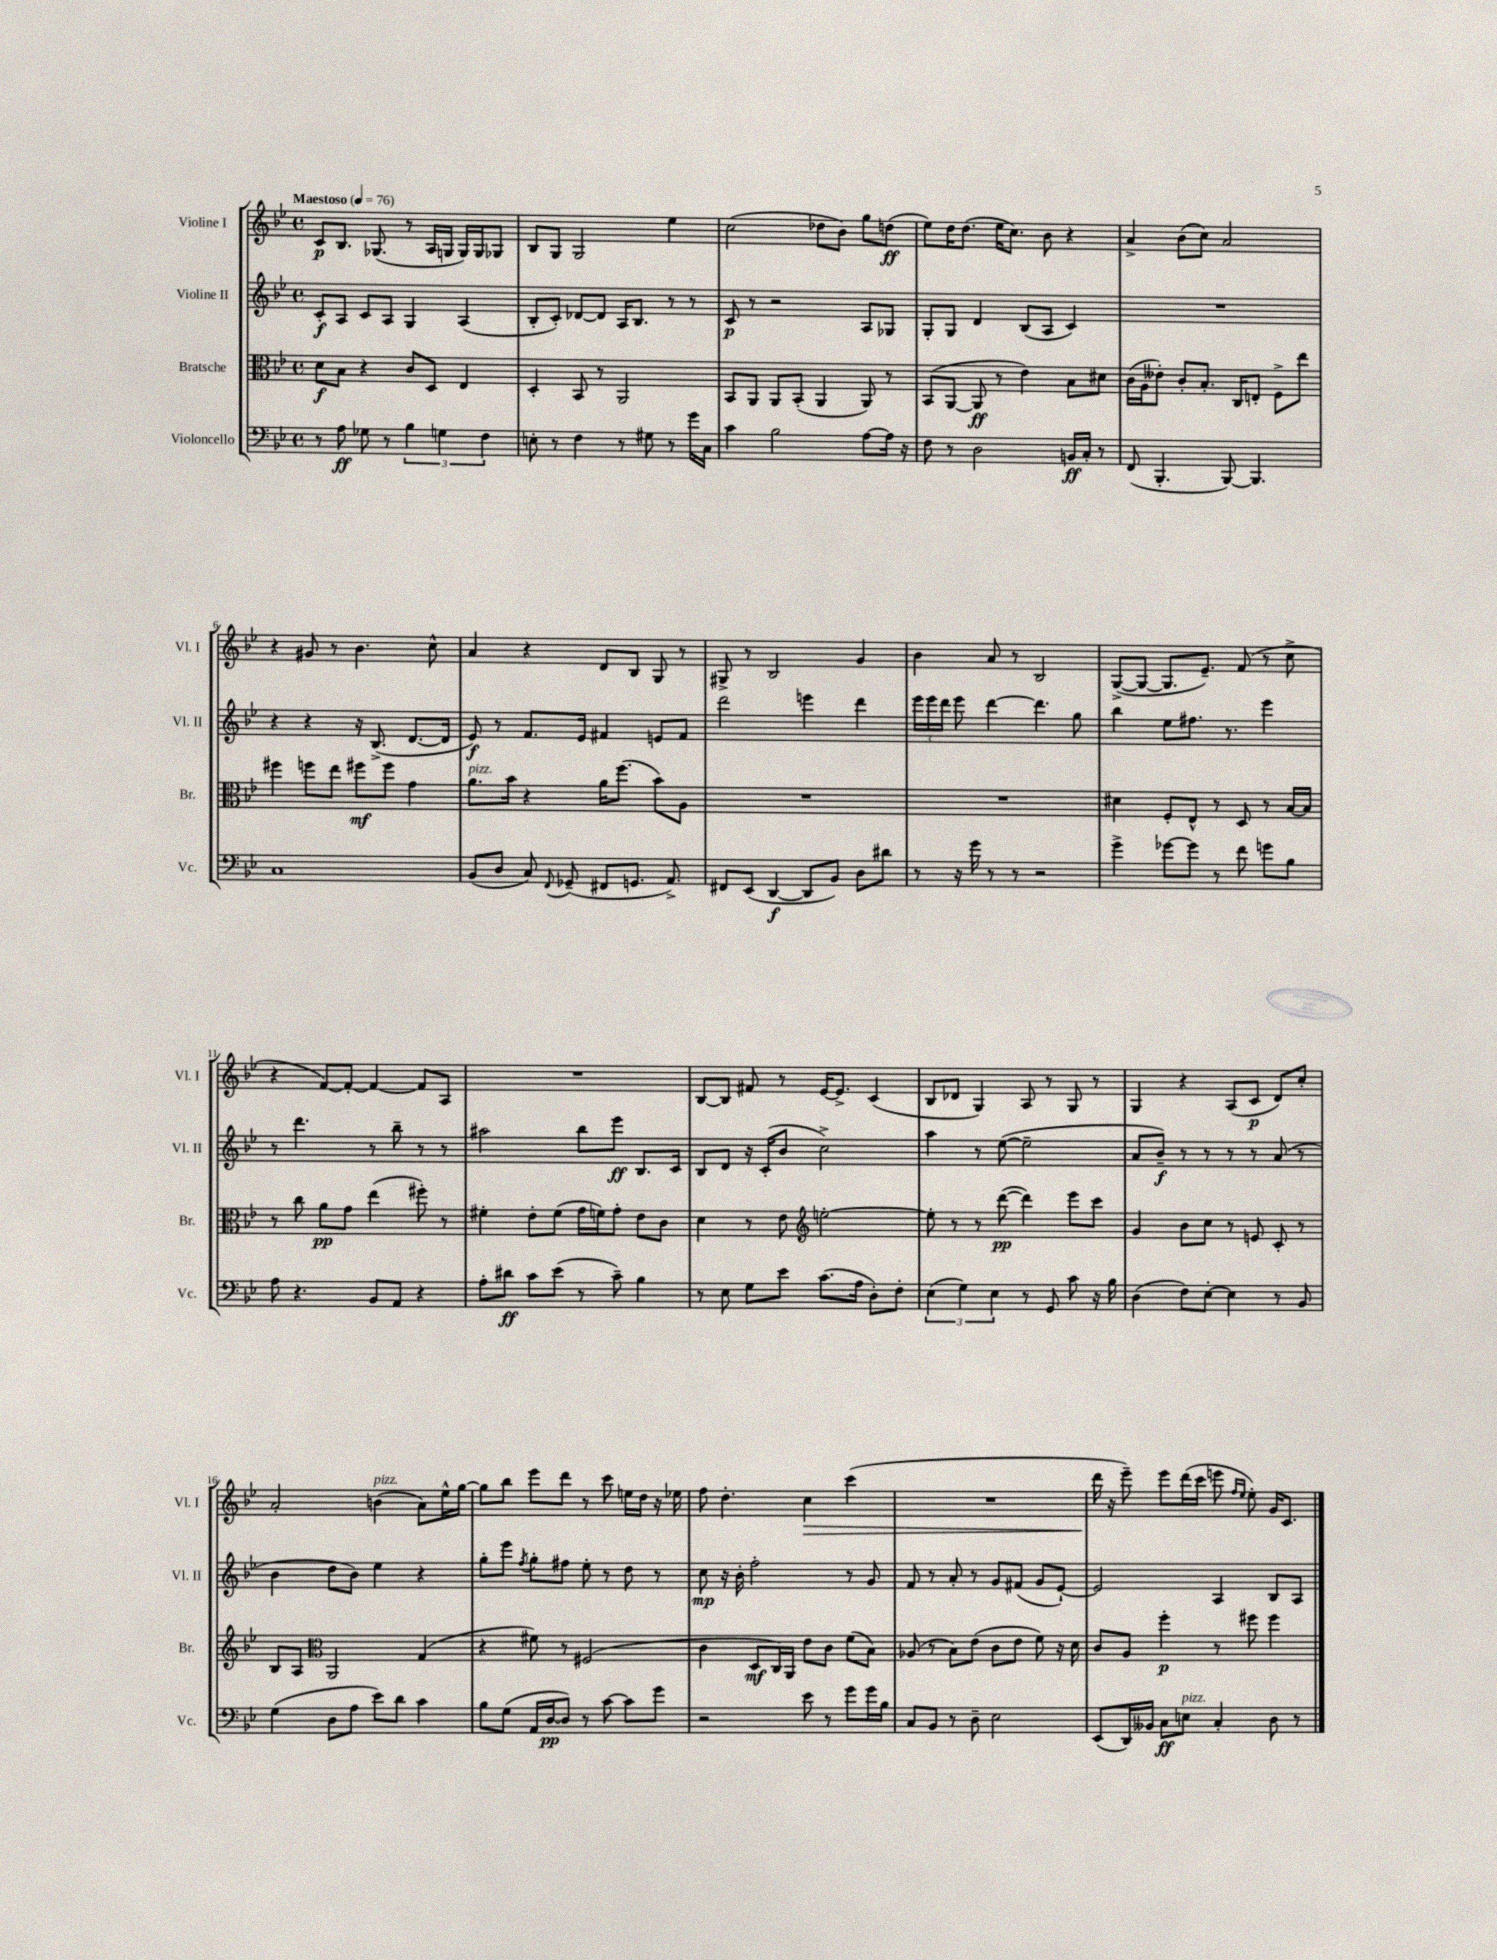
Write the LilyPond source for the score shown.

<<
\new StaffGroup <<
\new Staff = "s0" \with { instrumentName = "Violine I" shortInstrumentName = "Vl. I" } {
    \clef treble \key bes \major \defaultTimeSignature \time 4/4 \tempo "Maestoso" 4 = 76
    \autoBeamOff c'8[\p bes8.] ges8.( r8 a16[ g16] g16[) g16 ges8] |
    bes8[ g8] g2 ees''4 |
    c''2( des''8[ bes'8]) g''8[ d''8]\ff( |
    ees''8[) d''16 d''8.]( ees''16[ c''8.]) bes'8 r4 |
    a'4-> bes'8[( c''8]) a'2 |
    r4 gis'8 r8 bes'4. c''8-^ |
    a'4 r4 d'8[ bes8] g8 r8 |
    gis8-> r8 bes2 g'4 |
    bes'4 a'8 r8 bes2 |
    g8[~->( g8]~ g8.[ ees'8.]--) f'8( r8 c''8-> |
    r4 f'8[~) f'8]~-. f'4~ f'8[ a8] |
    R1 |
    bes8[~ bes8] fis'8 r8 ees'16[~ ees'8.]-> c'4( |
    bes8[ des'8] g4) a8 r8 g8 r8 |
    g4 r4 a8[( c'8]\p d'8[) c''8]-. |
    a'2-. b'4^\markup { \italic "pizz." }( a'8[) ees''16-^ g''16]~ |
    g''8[ bes''8] ees'''8[ d'''8] r8 c'''8 e''16[ d''16] r16 ees''16 |
    f''8 d''4.-. c''4\> c'''4( |
    R1 |
    d'''16\! r16 ees'''8--) ees'''8[ d'''16( c'''16] e'''8 \grace { f''16[ ees''16] } ees''8-.) g'16[ c'8.] \bar "|." |
}
\new Staff = "s1" \with { instrumentName = "Violine II" shortInstrumentName = "Vl. II" } {
    \clef treble \key bes \major \defaultTimeSignature \time 4/4
    \autoBeamOff c'8[-.\f a8] c'8[ a8] g4 a4( |
    bes8[-. c'8]-.) des'8[~ des'8] a16[ bes8.] r8 r8 |
    c'8\p r8 r2 a8[ ges8] |
    g8[-. g8] d'4 bes8[( a8] c'4) |
    R1 |
    r4 r4 r16 bes8.->( d'8.[~ d'16] |
    ees'8\f) r8 f'8.[ ees'16] fis'4 e'8[ fis'8] |
    d'''2 e'''4 d'''4 |
    \tuplet 3/2 { ees'''16[ ees'''16 d'''16] } ees'''8 d'''4~ d'''4. g''8 |
    bes''4 ees''8[ fis''8.] r8. ees'''4 |
    r8 d'''4. r8 bes''8-- r8 r8 |
    ais''2 bes''8[ ees'''8]\ff bes8.[ c'16] |
    bes8[ d'8] r16 c'16[-.( bes'8] c''2->) |
    a''4 r8 ees''8~( ees''2-- |
    a'8[ bes'8]--\f) r8 r8 r8 r8 a'8( r8 |
    bes'4 d''8[ bes'8]) ees''4 r4 |
    g''8[-. ees'''8] \acciaccatura { f''8 } g''8[-. fis''8] ees''8-. r8 d''8 r8 |
    c''8\mp r16 bes'16-. f''2-. r8 g'8 |
    f'8 r8 a'8-. r8 g'8[ fis'8]( g'8[ ees'8]~-!) |
    ees'2 a4 bes8[ a8] \bar "|." |
}
\new Staff = "s2" \with { instrumentName = "Bratsche" shortInstrumentName = "Br." } {
    \clef alto \key bes \major \defaultTimeSignature \time 4/4
    \autoBeamOff d'8[\f bes8] r4 c'8[ d8] ees4 |
    d4-. bes,8 r8 a,2 |
    bes,8[ a,8] a,8[ bes,8]-.( a,4 a,8) r8 |
    bes,8[( a,8]~ a,8\ff r8 ees'4) bes8[ dis'8] |
    c'16[( a16 eeses'8]-.) c'8[-. bes8.]-. c16[ e8]-. f8[-> ees''8] |
    fis''4 f''8[ ees''8] fis''8[\mf fis''8] g'4 |
    a'8.[^\markup { \italic "pizz." } bes'16] r4 a'16[ f''8.]( bes'8[) a8] |
    R1 |
    R1 |
    dis'4 f8[-. ees8]-^ r8 d8 r8 bes16[~ bes16] |
    r8 c''8 a'8[\pp g'8] ees''4( fis''8-.) r8 |
    fis'4-. ees'8[-. fis'8]( g'16[ f'16) g'8]-. ees'8[ c'8] |
    d'4 r8 ees'8 \clef treble e''2~-. |
    e''8-. r8 r8 d'''8~\pp( d'''4) ees'''8[ c'''8] |
    g'4 bes'8[ c''8] r8 e'8 c'8-. r8 |
    bes8[ a8] \clef alto a,2 g4( |
    r4 fis'8) r8 fis2( |
    c'4 d8[\mf c16) a,16] ees'8[ c'8] f'8[( bes8]) |
    aes8( r8 bes8[) ees'8]( c'8[ ees'8] f'8) r16 d'16 |
    c'8[ a8] f''4-.\p r8 fis''8 fis''4 \bar "|." |
}
\new Staff = "s3" \with { instrumentName = "Violoncello" shortInstrumentName = "Vc." } {
    \clef bass \key bes \major \defaultTimeSignature \time 4/4
    \autoBeamOff r8 a8\ff ges8 r8 \tuplet 3/2 { bes4 g4 f4 } |
    e8-. r8 f4 r8 gis8 r8 g'16[ c16] |
    c'4 bes2 a8[~ a16] r16 |
    f8 r8 d2 b,16[\ff c16]-. r8 |
    f,8( bes,,4.-. bes,,8~) bes,,4. |
    c1 |
    bes,8[( d8] c8) \appoggiatura { f,8 } ges,8--( fis,8[ g,8.] a,8.->) |
    fis,8[ ees,8]( d,4~\f d,8[ bes,8]) d8[ dis'8] |
    r8 r16 g'16 r8 r8 r2 |
    g'4-> ges'8[~ ges'8] r8 f'8 g'8[ bes8] |
    a8 r4. bes,8[ a,8] r4 |
    a8[-. dis'8]\ff c'8[ ees'8]( r8 c'8--) bes4 |
    r8 ees8 g8[ ees'8] c'8.[( a16] d8[-.) f8]-. |
    \tuplet 3/2 { ees4( g4) ees4 } r8 g,8 c'8 r16 bes16 |
    d4( f8[) ees8]~-. ees4 r8 bes,8 |
    g4( d8[ a8] ees'8[) d'8] c'4 |
    bes8[ g8]( a,16[ d16~\pp d8]) r8 c'8~ c'8[ g'8] |
    r2 ees'8 r8 g'8[ g'16 bes16] |
    c8[ bes,8] r8 d8-- ees2 |
    ees,8[( d,16) beses,16] c8[\ff e8]^\markup { \italic "pizz." } c4-. d8 r8 \bar "|." |
}
>>
>>
